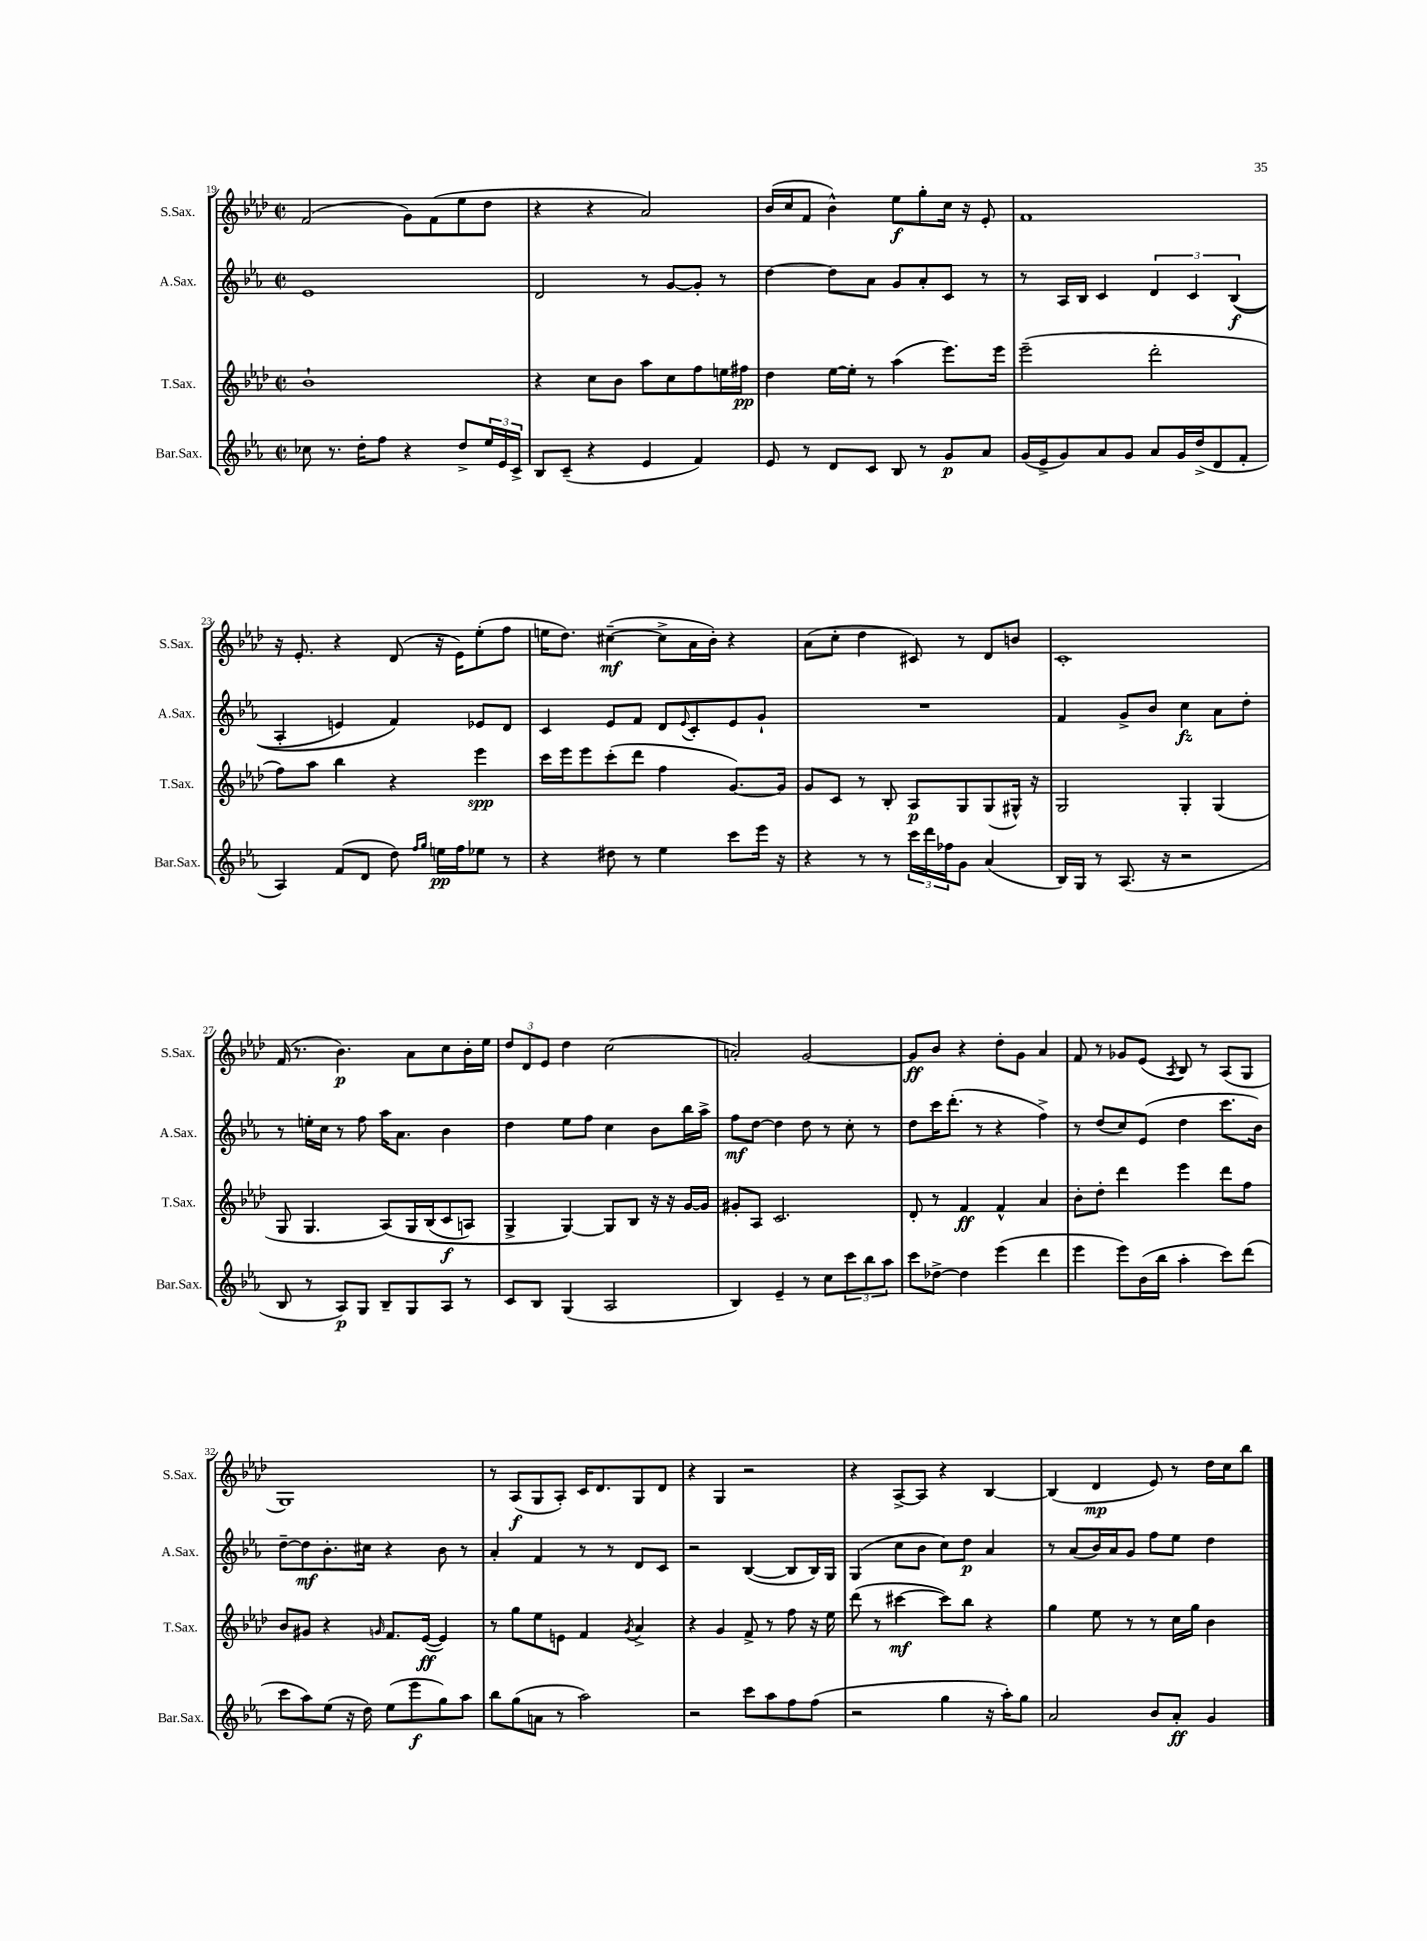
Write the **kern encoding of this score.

**kern	**dynam	**kern	**dynam	**kern	**dynam	**kern	**dynam
*part4	*part4	*part3	*part3	*part2	*part2	*part1	*part1
*staff4	*staff4	*staff3	*staff3	*staff2	*staff2	*staff1	*staff1
*I"Bar.Sax.	*	*I"T.Sax.	*	*I"A.Sax.	*	*I"S.Sax.	*
*I'Bar.Sax.	*	*I'T.Sax.	*	*I'A.Sax.	*	*I'S.Sax.	*
*clefG2	*	*clefG2	*	*clefG2	*	*clefG2	*
*k[b-e-a-]	*	*k[b-e-a-d-]	*	*k[b-e-a-]	*	*k[b-e-a-d-]	*
*M2/2	*	*M2/2	*	*M2/2	*	*M2/2	*
*met(c|)	*	*met(c|)	*	*met(c|)	*	*met(c|)	*
=19	=19	=19	=19	=19	=19	=19	=19
8cc-X\	.	1b-`	.	1e-	.	(2f/	.
8.r	.	.	.	.	.	.	.
16dd'\KL	.	.	.	.	.	.	.
8ff\J	.	.	.	.	.	.	.
4r	.	.	.	.	.	8g\L)	.
.	.	.	.	.	.	(8f\	.
8dd^/L	.	.	.	.	.	8ee-\	.
24ee-/L	.	.	.	.	.	8dd-\J	.
24e-/	.	.	.	.	.	.	.
24c^/JJ	.	.	.	.	.	.	.
=20	=20	=20	=20	=20	=20	=20	=20
8B-/L	.	4r	.	2d/	.	4r	.
(8c~/J	.	.	.	.	.	.	.
4r	.	8cc\L	.	.	.	4r	.
.	.	8b-\J	.	.	.	.	.
4e-/	.	8aa-\L	.	8r	.	2a-/)	.
.	.	8cc\	.	[8g/L	.	.	.
4f/)	.	8ff\	.	8g'/J]	.	.	.
.	.	16een\L	.	8r	.	.	.
.	.	16ff#X\JJ	pp	.	.	.	.
=21	=21	=21	=21	=21	=21	=21	=21
8e-/	.	4dd-\	.	[4dd\	.	(16b-/LL	.
.	.	.	.	.	.	16cc/J	.
8r	.	.	.	.	.	8f/J	.
8d/L	.	[16ee-\LL	.	8dd\L]	.	4b-^^\)	.
.	.	16ee-'\JJ]	.	.	.	.	.
8c/J	.	8r	.	8a-\J	.	.	.
8B-/	.	(4aa-\	.	8g/L	.	8ee-\L	f
8r	.	.	.	8a-'/	.	8gg'\	.
8g/L	p	8.eee-\L)	.	8c/J	.	16cc\Jk	.
.	.	.	.	.	.	16r	.
8a-/J	.	.	.	8r	.	8e-'/	.
.	.	16eee-\Jk	.	.	.	.	.
=22	=22	=22	=22	=22	=22	=22	=22
(16g/LL	.	(2eee-~\	.	8r	.	1f	.
16e-^/J	.	.	.	.	.	.	.
8g/)	.	.	.	16A-/LL	.	.	.
.	.	.	.	16B-/JJ	.	.	.
8a-/	.	.	.	4c/	.	.	.
8g/J	.	.	.	.	.	.	.
8a-/L	.	2ddd-'\	.	6d/	.	.	.
16g/L	.	.	.	.	.	.	.
.	.	.	.	6c/	.	.	.
(16dd^/J	.	.	.	.	.	.	.
8d/	.	.	.	.	.	.	.
.	.	.	.	((6B-/	f	.	.
8f'/J	.	.	.	.	.	.	.
!!LO:LB:g=z
=23	=23	=23	=23	=23	=23	=23	=23
4A-/)	.	8ff\L)	.	4A-'/	.	16r	.
.	.	.	.	.	.	8.e-'/	.
.	.	8aa-\J	.	.	.	.	.
(8f/L	.	4bb-\	.	4en/)	.	4r	.
8d/J	.	.	.	.	.	.	.
8dd\)	.	4r	.	4f/)	.	(8d-/	.
16qqff/LL	.	.	.	.	.	.	.
16qqgg/JJ	.	.	.	.	.	.	.
16een\LL	pp	.	.	.	.	16r	.
16ff\J	.	.	.	.	.	16e-\KL)	.
8ee-X\J	.	4eee-\	spp	8e-X/L	.	(8ee-'\	.
8r	.	.	.	8d/J	.	8ff\J	.
=24	=24	=24	=24	=24	=24	=24	=24
4r	.	16ccc\LL	.	4c/	.	16een\KL	.
.	.	16eee-\J	.	.	.	8.dd-\J)	.
.	.	8eee-\	.	.	.	.	.
8dd#X\	.	(8ccc'\	.	8e-/L	.	([4cc#X~\	mf
8r	.	8ddd-\J	.	8f/J	.	.	.
4ee-\	.	4ff\	.	8d/L	.	8cc#^\L]	.
.	.	.	.	8qqe-/	.	.	.
.	.	.	.	8c'/	.	16a-\L	.
.	.	.	.	.	.	16b-'\JJ)	.
8ccc\L	.	[8.g/L)	.	8e-/	.	4r	.
16eee-\Jk	.	.	.	8g`/J	.	.	.
16r	.	16g/Jk]	.	.	.	.	.
=25	=25	=25	=25	=25	=25	=25	=25
4r	.	8g/L	.	1r	.	(8a-\L	.
.	.	8c/J	.	.	.	8cc'\J	.
8r	.	8r	.	.	.	4dd-\	.
8r	.	8B-'/	.	.	.	.	.
24ccc\LL	.	8A-/L	p	.	.	8c#X/)	.
24ddd\	.	.	.	.	.	.	.
24ff-X\J	.	.	.	.	.	.	.
8g\J	.	8G/	.	.	.	8r	.
(4a-/	.	(8G/	.	.	.	8d-/L	.
.	.	16G#X^^/Jk)	.	.	.	8bn/J	.
.	.	16r	.	.	.	.	.
=26	=26	=26	=26	=26	=26	=26	=26
16B-/LL)	.	2G/	.	4f/	.	1c'	.
16G/JJ	.	.	.	.	.	.	.
8r	.	.	.	.	.	.	.
(8.A-/	.	.	.	8g^/L	.	.	.
.	.	.	.	8b-/J	.	.	.
16r	.	.	.	.	.	.	.
2r	.	4G'/	.	4cc\	fz	.	.
.	.	(4G/	.	8a-\L	.	.	.
.	.	.	.	8dd'\J	.	.	.
!!LO:LB:g=z
=27	=27	=27	=27	=27	=27	=27	=27
8B-/	.	8G/	.	8r	.	(16f/	.
.	.	.	.	.	.	8.r	.
8r	.	4.G/	.	16een'\LL	.	.	.
.	.	.	.	16cc\JJ	.	.	.
8A-/L)	p	.	.	8r	.	4.b-\)	p
8G/J	.	.	.	8ff\	.	.	.
8B-~/L	.	(8A-/L)	.	16aa-\KL	.	.	.
.	.	.	.	8.a-\J	.	.	.
8G/	.	16G/L	.	.	.	8a-\L	.
.	.	(16B-/J	.	.	.	.	.
8A-/J	.	8c/	f	4b-\	.	8cc\	.
8r	.	8An/J)	.	.	.	16b-'\L	.
.	.	.	.	.	.	16ee-\JJ	.
=28	=28	=28	=28	=28	=28	=28	=28
8c/L	.	4G^/	.	4dd\	.	12dd-/L	.
.	.	.	.	.	.	12d-/	.
8B-/J	.	.	.	.	.	.	.
.	.	.	.	.	.	12e-/J	.
(4G/	.	[4G/)	.	8ee-\L	.	4dd-\	.
.	.	.	.	8ff\J	.	.	.
2A-/	.	8G/L]	.	4cc\	.	(2cc\	.
.	.	8B-/J	.	.	.	.	.
.	.	16r	.	8b-\L	.	.	.
.	.	16r	.	.	.	.	.
.	.	[16g/LL	.	16bb-\L	.	.	.
.	.	16g/JJ]	.	16aa-^\JJ	.	.	.
=29	=29	=29	=29	=29	=29	=29	=29
4B-/)	.	8g#X'/L	.	8ff\L	mf	2an'/)	.
.	.	8A-/J	.	[8dd\J	.	.	.
4e-~/	.	2.c/	.	4dd\]	.	.	.
8r	.	.	.	8dd\	.	[2g/	.
8cc\L	.	.	.	8r	.	.	.
12ccc\	.	.	.	8cc'\	.	.	.
12bb-\	.	.	.	.	.	.	.
.	.	.	.	8r	.	.	.
12aa-\J	.	.	.	.	.	.	.
=30	=30	=30	=30	=30	=30	=30	=30
8ccc\L	.	8d-'/	.	8dd\L	.	8g/L]	ff
[8dd-X^\J	.	8r	.	16ccc\K	.	8b-/J	.
.	.	.	.	(8.ddd'\J	.	.	.
4dd-\]	.	4f/	ff	.	.	4r	.
.	.	.	.	8r	.	.	.
(4eee-\	.	4f^^/	.	4r	.	8dd-'\L	.
.	.	.	.	.	.	8g\J	.
4ddd\	.	4a-/	.	4ff^\)	.	4a-/	.
=31	=31	=31	=31	=31	=31	=31	=31
4eee-\	.	8b-'\L	.	8r	.	8f/	.
.	.	8dd-'\J	.	(8dd/L	.	8r	.
8eee-\L)	.	4ddd-\	.	8cc/)	.	8g-X/L	.
(16b-\L	.	.	.	(8e-/J	.	(8e-/J	.
16bb-\JJ	.	.	.	.	.	.	.
.	.	.	.	.	.	8qA-/	.
4aa-'\	.	4eee-\	.	4dd\	.	8B-/)	.
.	.	.	.	.	.	8r	.
8ccc\L)	.	8ddd-\L	.	8.ccc\L	.	(8A-/L	.
(8ddd\J	.	8ff\J	.	.	.	8G/J	.
.	.	.	.	16b-\Jk)	.	.	.
!!LO:LB:g=z
=32	=32	=32	=32	=32	=32	=32	=32
8ccc\L	.	8b-/L	.	[8dd~\L	.	1G)	.
8aa-\)	.	8g#X/J	.	8dd\]	mf	.	.
(8ee-\J	.	4r	.	8.b-'\	.	.	.
16r	.	.	.	.	.	.	.
16dd\)	.	.	.	16cc#X\Jk	.	.	.
.	.	16qqgn/	.	.	.	.	.
(8ee-\L	.	8.f/L	.	4r	.	.	.
8eee-\	f	.	.	.	.	.	.
.	.	([16e-/Jk	ff	.	.	.	.
8gg\)	.	4e-/])	.	8b-\	.	.	.
8aa-\J	.	.	.	8r	.	.	.
=33	=33	=33	=33	=33	=33	=33	=33
8bb-\L	.	8r	.	4a-'/	.	8r	.
(8gg\	.	8gg\L	.	.	.	(8A-/L	f
8an\J	.	8ee-\	.	4f/	.	8G/	.
8r	.	8en\J	.	.	.	8A-'/J)	.
2aa-\)	.	4f/	.	8r	.	16c/KL	.
.	.	.	.	.	.	8.d-/	.
.	.	.	.	8r	.	.	.
.	.	8qg/	.	.	.	.	.
.	.	4a-^/	.	8d/L	.	8G/	.
.	.	.	.	8c/J	.	8d-/J	.
=34	=34	=34	=34	=34	=34	=34	=34
2r	.	4r	.	2r	.	4r	.
.	.	4g/	.	.	.	4G/	.
8ccc\L	.	8f^/	.	([4B-/	.	2r	.
8aa-\	.	8r	.	.	.	.	.
8ff\	.	8ff\	.	8B-/L]	.	.	.
(8ff\J	.	16r	.	16B-/L)	.	.	.
.	.	16ee-\	.	16G/JJ	.	.	.
=35	=35	=35	=35	=35	=35	=35	=35
2r	.	(8ddd-\	.	(4G/	.	4r	.
.	.	8r	.	.	.	.	.
.	.	[4ccc#X\	mf	8cc\L	.	[8A-^/L	.
.	.	.	.	8b-\J	.	8A-/J]	.
4gg\	.	8ccc#\L])	.	8cc\L)	.	4r	.
.	.	8bb-\J	.	8dd\J	p	.	.
16r	.	4r	.	4a-/	.	[4B-/	.
16aa-'\KL)	.	.	.	.	.	.	.
8gg\J	.	.	.	.	.	.	.
=36	=36	=36	=36	=36	=36	=36	=36
2a-/	.	4gg\	.	8r	.	(4B-/]	.
.	.	.	.	(8a-/L	.	.	.
.	.	8ee-\	.	16b-/L)	.	4d-/	mp
.	.	.	.	16a-/J	.	.	.
.	.	8r	.	8g/J	.	.	.
8b-/L	.	8r	.	8ff\L	.	8e-/)	.
8a-'/J	ff	16cc\LL	.	8ee-\J	.	8r	.
.	.	16gg\JJ	.	.	.	.	.
4g/	.	4b-\	.	4dd\	.	16dd-\LL	.
.	.	.	.	.	.	16cc\J	.
.	.	.	.	.	.	8bb-\J	.
==	==	==	==	==	==	==	==
*-	*-	*-	*-	*-	*-	*-	*-
